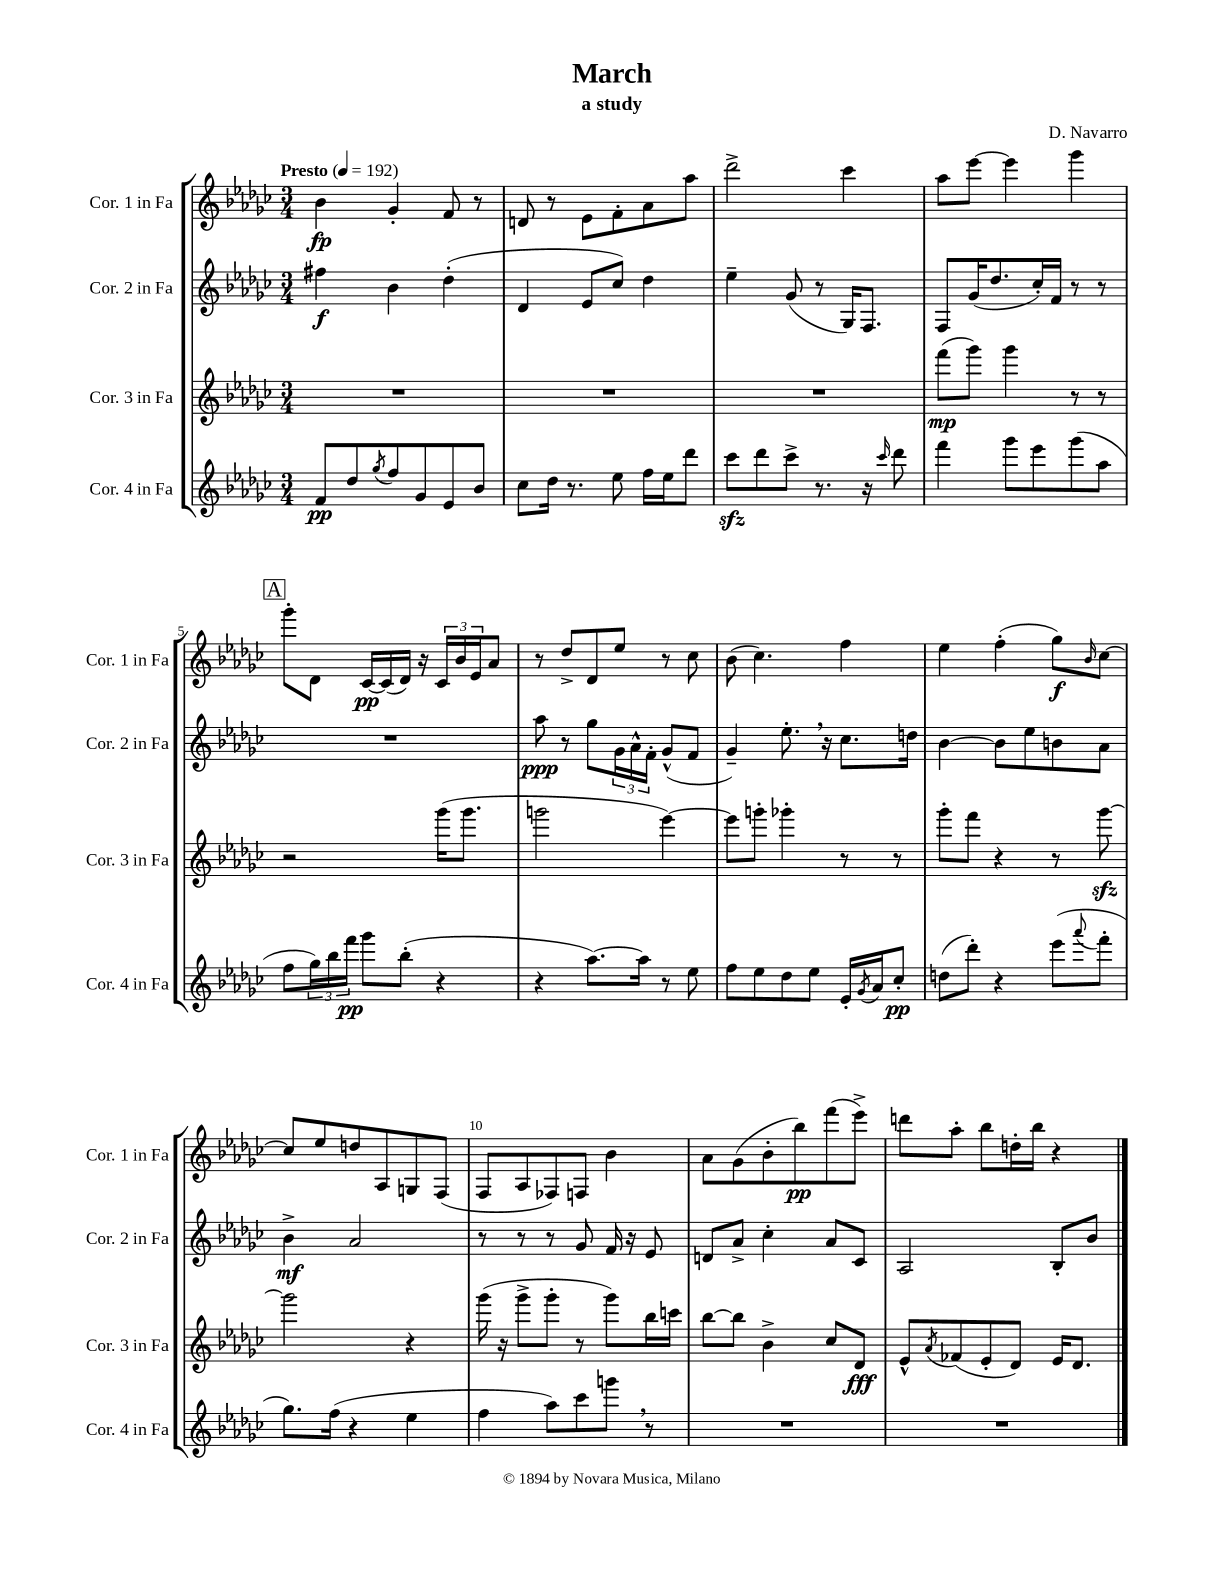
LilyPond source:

\header { title = "March" composer = "D. Navarro" subtitle = "a study" }
<<
\new StaffGroup <<
\new Staff = "s0" \with { instrumentName = "Cor. 1 in Fa" shortInstrumentName = "Cor. 1 in Fa" } {
    \clef treble \key ges \major \numericTimeSignature \time 3/4 \tempo "Presto" 4 = 192
    bes'4\fp ges'4-. f'8 r8 |
    d'8 r8 ees'8 f'8-. aes'8 aes''8 |
    des'''2-> ces'''4 |
    aes''8 ees'''8~ ees'''4 ges'''4 |
    \mark \markup { \box "A" } ges'''8-. des'8 ces'16~\pp ces'16( des'16) r16 \tuplet 3/2 { ces'16 bes'16 ees'16 } aes'8 |
    r8 des''8-> des'8 ees''8 r8 ces''8 |
    bes'8( ces''4.) f''4 |
    ees''4 f''4-.( ges''8\f) \grace { bes'16 } ces''8~ |
    ces''8 ees''8 d''8 aes8 g8 f8( |
    f8 aes8 fes8) f8 bes'4 |
    aes'8 ges'8( bes'8-. bes''8\pp) f'''8( ees'''8->) |
    d'''8 aes''8-. bes''8 d''16-. bes''16 r4 \bar "|." |
}
\new Staff = "s1" \with { instrumentName = "Cor. 2 in Fa" shortInstrumentName = "Cor. 2 in Fa" } {
    \clef treble \key ges \major \numericTimeSignature \time 3/4
    fis''4\f bes'4 des''4-.( |
    des'4 ees'8 ces''8) des''4 |
    ees''4-- ges'8( r8 ges16) f8. |
    f8 ges'16( des''8. ces''16-.) f'16 r8 r8 |
    \mark \markup { \box "A" } R2. |
    aes''8\ppp r8 ges''8 \tuplet 3/2 { ges'16 aes'16-^ f'16-. } ges'8-^( f'8 |
    ges'4--) ees''8.-. \breathe r16 ces''8. d''16 |
    bes'4~ bes'8 ees''8 b'8 aes'8 |
    bes'4->\mf aes'2 |
    r8 r8 r8 ges'8 f'16 r16 ees'8 |
    d'8 aes'8-> ces''4-. aes'8 ces'8 |
    aes2 bes8-. bes'8 \bar "|." |
}
\new Staff = "s2" \with { instrumentName = "Cor. 3 in Fa" shortInstrumentName = "Cor. 3 in Fa" } {
    \clef treble \key ges \major \numericTimeSignature \time 3/4
    R2. |
    R2. |
    R2. |
    f'''8\mp( ges'''8) ges'''4 r8 r8 |
    \mark \markup { \box "A" } r2 ges'''16( ges'''8. |
    g'''2 ees'''4~) |
    ees'''8 g'''8-. ges'''4-. r8 r8 |
    ges'''8-. f'''8 r4 r8 ges'''8~\sfz |
    ges'''2 r4 |
    ges'''16( r16 ges'''8-> ges'''8-. r8 ges'''8) bes''16 c'''16 |
    bes''8~ bes''8 bes'4-> ces''8 des'8\fff |
    ees'8-^ \acciaccatura { aes'8 } fes'8( ees'8-. des'8) ees'16 des'8. \bar "|." |
}
\new Staff = "s3" \with { instrumentName = "Cor. 4 in Fa" shortInstrumentName = "Cor. 4 in Fa" } {
    \clef treble \key ges \major \numericTimeSignature \time 3/4
    f'8\pp des''8 \acciaccatura { ges''8 } f''8 ges'8 ees'8 bes'8 |
    ces''8 des''16 r8. ees''8 f''16 ees''16 des'''8 |
    ces'''8\sfz des'''8 ces'''8-> r8. r16 \grace { ces'''16 } des'''8 |
    f'''4 ges'''8 ees'''8 ges'''8( aes''8 |
    \mark \markup { \box "A" } f''8 \tuplet 3/2 { ges''16) bes''16 f'''16\pp } ges'''8 bes''8-.( r4 |
    r4 aes''8.~) aes''16 r8 ees''8 |
    f''8 ees''8 des''8 ees''8 ees'16-. \acciaccatura { ges'8 } aes'16 ces''8-.\pp |
    d''8( des'''8-.) r4 ees'''8( \appoggiatura { aes'''8 } f'''8-. |
    ges''8.) f''16( r4 ees''4 |
    f''4 aes''8) ces'''8 g'''8 \breathe r8 |
    R2. |
    R2. \bar "|." |
}
>>
>>
\layout { \context { \Score \override BarNumber.break-visibility = ##(#f #t #t) barNumberVisibility = #(every-nth-bar-number-visible 5) } }
